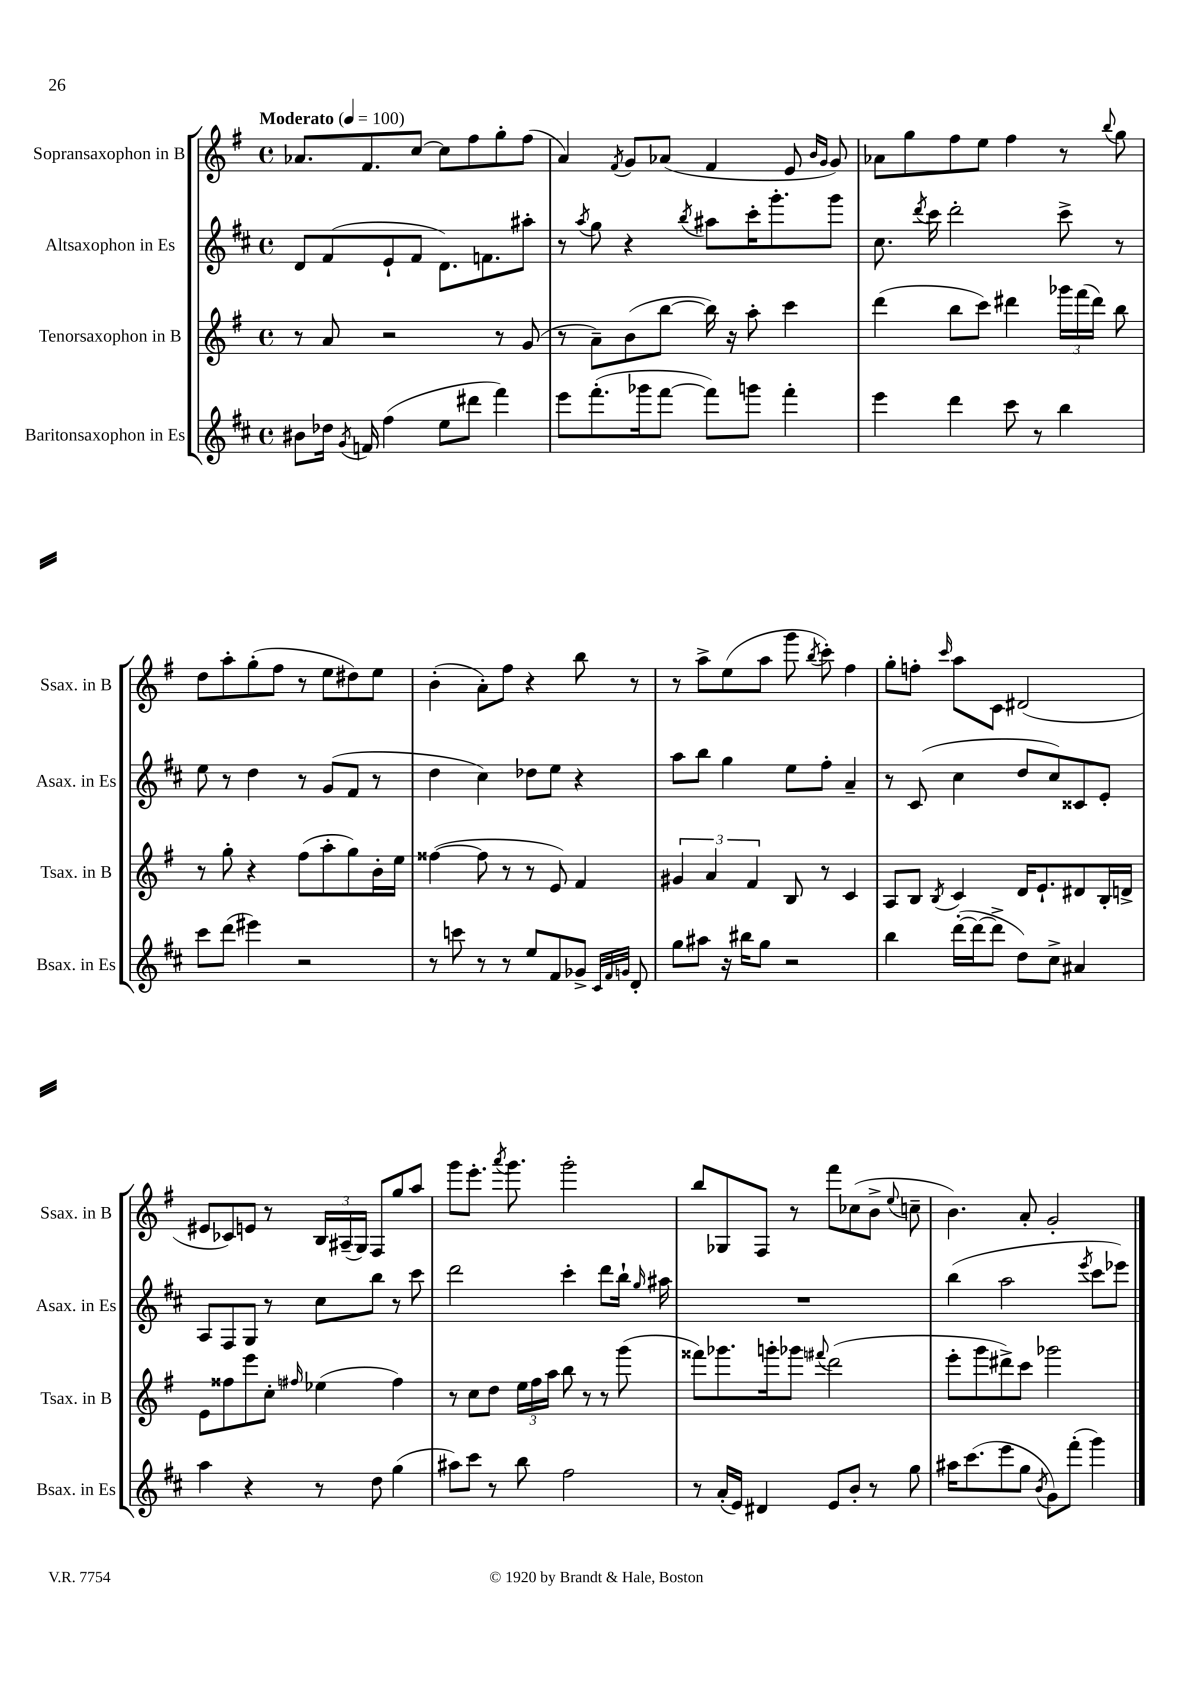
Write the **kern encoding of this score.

**kern	**kern	**kern	**kern
*staff4	*staff3	*staff2	*staff1
*clefG2	*clefG2	*clefG2	*clefG2
*k[f#c#]	*k[f#]	*k[f#c#]	*k[f#]
*M4/4	*M4/4	*M4/4	*M4/4
*met(c)	*met(c)	*met(c)	*met(c)
*MM100	*MM100	*MM100	*MM100
8b#\L	8r	8d/L	8.a-/L
16dd-\Jk	8a/	(8f#/	.
8qg/	.	.	.
16f/	.	.	8.f#/
(4ff#\	2r	8e`/	.
.	.	8f#/J	[8cc/J
8ee\L	.	8.d\L)	8cc\]L
8ddd#\J	.	.	8ff#\
.	.	8.f\	.
4fff#\)	8r	.	8gg'\
.	(8g/	8aa#'\J	(8ff#\J
=	=	=	=
8eee\L	8r	8r	4a/)
.	.	8qaa/	.
(8.fff#'\	8a~\L)	8gg\	.
.	.	.	8qf#/
.	(8b\	4r	8g/L
16ggg-\k	.	.	.
[8fff#\J	[8bb\J	.	(8a-/J
.	.	8qbb/	.
8fff#\]L)	16bb\])	8aa#\L	4f#/
.	16r	.	.
8ggg\J	8aa'\	16ccc#'\K	.
.	.	8.ggg'\	.
4fff#'\	4ccc\	.	8e/
.	.	.	16qqb/LL
.	.	.	16qqg/JJ
.	.	8ggg\J	8g/)
=	=	=	=
4eee\	(4ddd\	8.cc#\	8a-\L
.	.	.	8gg\
.	.	8qddd/	.
.	.	16ccc#\	.
4ddd\	8bb\L	2ddd'\	8ff#\
.	8ccc\J)	.	8ee\J
8ccc#\	4ddd#\	.	4ff#\
8r	.	.	.
4bb\	24ggg-\LL	8ccc#^\	8r
.	(24fff#\	.	.
.	24ddd#\JJ)	.	.
.	.	.	8qqbb/
.	8bb\	8r	8gg\
=	=	=	=
8ccc#\L	8r	8ee\	8dd\L
(8ddd\J	8gg'\	8r	8aa'\
4eee#\)	4r	4dd\	(8gg'\
.	.	.	8ff#\J
2r	(8ff#\L	8r	8r
.	8aa'\	(8g/L	8ee\L
.	8gg\)	8f#/J	8dd#\)
.	16b'\L	8r	8ee\J
.	16ee\JJ	.	.
=	=	=	=
8r	([4ff##\	4dd\	(4b'\
8ccc\	.	.	.
8r	8ff##\]	4cc#\)	8a'\L)
8r	8r	.	8ff#\J
8ee/L	8r	8dd-\L	4r
8f#/	8e/)	8ee\J	.
8g-^/J	4f#/	4r	8bb\
32qqc#/LLL	.	.	.
32qqf#/	.	.	.
32qqg/JJJ	.	.	.
8d'/	.	.	8r
=	=	=	=
8gg\L	6g#/	8aa\L	8r
8aa#\J	.	8bb\J	8aa^\L
.	6a/	.	.
16r	.	4gg\	(8ee\
16bb#\LK	.	.	.
.	6f#/	.	.
8gg\J	.	.	8aa\J
2r	8B/	8ee\L	8ggg\
.	.	.	8qbb/
.	8r	8ff#'\J	8ccc'\)
.	4c/	4a~/	4ff#\
=	=	=	=
4bb\	8A/L	8r	8gg'\L
.	8B/J	(8c#/	8ff'\J
.	8qB/	.	16qqccc/
([16ddd'\LL	4c/	4cc#\	8aa\L
16ddd\_J	.	.	.
8ddd^\]J	.	.	8c\J
8dd\L)	16d/LK	8dd/L	(2d#/
.	8.e`/	.	.
8cc#^\J	.	8cc#/)	.
4a#/	8d#/	8c##/	.
.	16B'/L	8e'/J	.
.	16d^/JJ	.	.
=	=	=	=
4aa\	8e\L	8A/L	8e#/L
.	8ff##\	8F#/	8c-/)
4r	8eee\	8G/J	8e/J
.	8cc'\J	8r	8r
.	16qqff#/	.	.
8r	(4ee-\	8cc#\L	24B/LL
.	.	.	(24A#~/
.	.	.	24G/JJ)
8dd\	.	8bb\J	8F#/L
(4gg\	4ff#\)	8r	8gg/
.	.	8ccc#\	8aa/J
=	=	=	=
8aa#\L)	8r	2ddd\	8ggg\L
8ccc#\J	8cc\L	.	8.eee'\J
8r	8dd\J	.	.
.	.	.	8qaaa/
.	.	.	8.ggg\
8bb\	24ee\LL	.	.
.	24ff#\	.	.
.	24aa\JJ	.	.
2ff#\	8bb\	4ccc#'\	2ggg'\
.	8r	.	.
.	8r	8ddd\L	.
.	(8ggg\	16bb`\Jk	.
.	.	16qqgg/	.
.	.	16aa#\	.
=	=	=	=
8r	8fff##\L)	1r	8bb/L
(16a'/LL	8.ggg-\	.	8G-/
16e/JJ)	.	.	.
4d#/	.	.	8F#/J
.	16ggg'\k	.	.
.	8ggg-\J	.	8r
.	8qqfff#/	.	.
8e/L	(2ddd\	.	8fff#\L
8b'/J	.	.	(8cc-\
8r	.	.	8b^\J
.	.	.	8qqee/
8gg\	.	.	8cc~\
=	=	=	=
16aa#\LK	8eee'\L	(4bb\	4.b\)
(8.ccc#\	.	.	.
.	8ggg\	.	.
8eee\	8ddd#^\)	2aa\	.
8gg\J	8ccc\J	.	8a'/
8qb/	.	.	.
8g\L)	2ggg-\	.	2g'/
(8fff#'\J	.	.	.
.	.	8qeee/	.
4ggg\)	.	8ccc#\L	.
.	.	8eee-\J)	.
==	==	==	==
*-	*-	*-	*-
